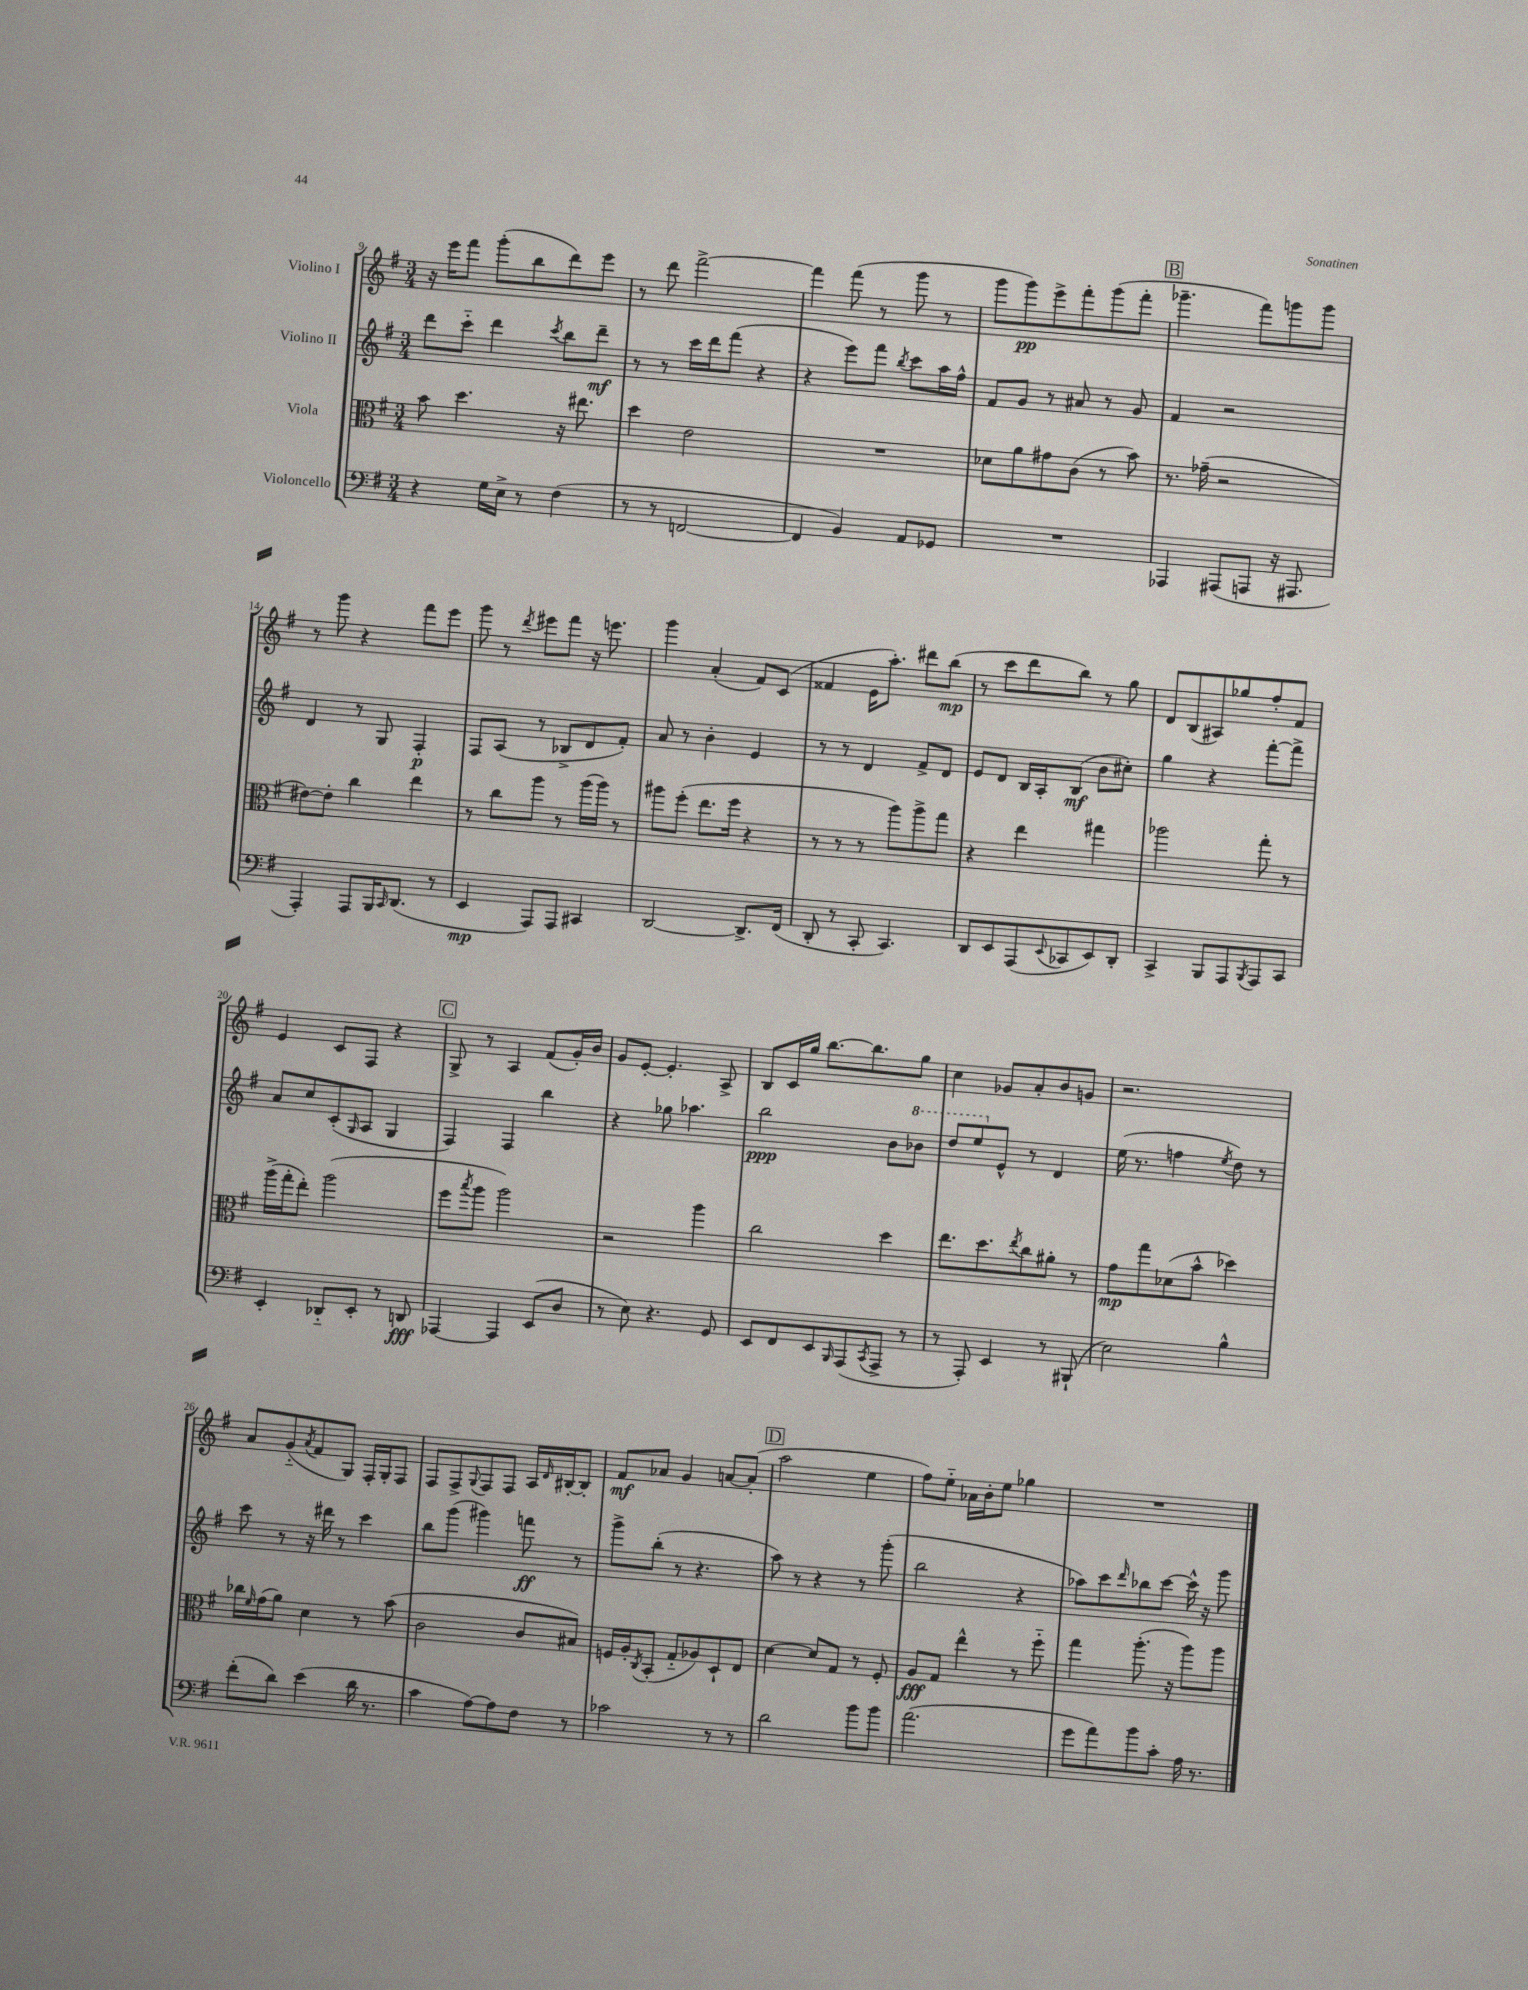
<<
\new StaffGroup <<
\new Staff = "s0" \with { instrumentName = "Violino I" } {
    \clef treble \key g \major \numericTimeSignature \time 3/4
    r16 e'''16 fis'''8 g'''8-.( b''8 d'''8) e'''8 |
    r8 d'''8 fis'''2~-> |
    fis'''4 fis'''8( r8 g'''8 r8 |
    g'''8 g'''8\pp) e'''8-> fis'''8-. g'''8( fis'''8-. |
    \mark \markup { \box "B" } ges'''4.-- fis'''8) g'''8 g'''8 |
    r8 g'''8 r4 fis'''8 e'''8 |
    g'''8 r8 \acciaccatura { d'''8 } eis'''8 fis'''8 r16 e'''8. |
    g'''4 a'4-.( fis'8) c'8( |
    fisis'4 e'16 a''8.-.) dis'''8 b''8\mp( |
    r8 c'''8 d'''8 b''8) r8 g''8 |
    d'8 b8( ais8) ges''8 fis''8-. fis'8 |
    e'4 c'8 fis8 r4 |
    \mark \markup { \box "C" } g8-> r8 a4 fis'8( g'16-.) b'16 |
    g'8 e'8~-. e'4.-. a8-> |
    b8 c'16 g''16 b''8.~ b''8. g''8 |
    c''4 ges'8 a'8-. b'8 g'8 |
    r2. |
    a'8 g'8-_( \acciaccatura { a'8 } fis'8 g8) fis16-. g16-. fis8 |
    fis8 fis8-> \appoggiatura { g8 } fis8 fis8 a16 \grace { d'16 } bis16~-. bis8-. |
    fis'8\mf aes'8 g'4 a'8~ a'8-.( |
    \mark \markup { \box "D" } a''2 e''4 |
    fis''8) e''8-_ aes'16 b'16-. e''8 ges''4 |
    R2. \bar "|." |
}
\new Staff = "s1" \with { instrumentName = "Violino II" } {
    \clef treble \key g \major \numericTimeSignature \time 3/4
    d'''8 c'''8-_ d'''4 \acciaccatura { c'''8 } b''8 d'''8--\mf |
    r8 r8 c'''16 d'''16 fis'''8( r4 |
    r4 e'''8) fis'''8 \acciaccatura { b''8 } c'''8 a''16 fis''16-^ |
    fis'8 g'8 r8 ais'8 r8 g'8 |
    \mark \markup { \box "B" } fis'4 r2 |
    d'4 r8 g8 fis4-.\p |
    fis8 a8( r8 bes8-> d'8 fis'8-.) |
    a'8 r8 b'4-. e'4 |
    r8 r8 d'4 fis'8-> d'8 |
    e'8 d'8 b16 a16-. b8\mf( b'8 cis''8-.) |
    g''4 r4 fis'''8~-. fis'''8-> |
    a'8 c''8 c'8-.( \grace { g16 } a8 g4 |
    \mark \markup { \box "C" } fis4) fis4 b''4 |
    r4 ges''8 aes''4. |
    b''2\ppp b'8 \ottava #1 bes''8 |
    d'''8 e'''8 \ottava #0 e'8-^ r8 d'4 |
    e''16( r8. f''4 \acciaccatura { e''8 } d''8) r8 |
    c'''8 r8 r16 dis'''16 r8 c'''4 |
    b''8 g'''8( gis'''4) f'''8\ff r8 |
    g'''8-> b''8-.( r8 r4. |
    \mark \markup { \box "D" } a''8) r8 r4 r8 g'''8-.( |
    b''2 r4 |
    aes''8) c'''8 \grace { d'''16 } bes''8 c'''8~ c'''16-^ r16 g'''8 \bar "|." |
}
\new Staff = "s2" \with { instrumentName = "Viola" } {
    \clef alto \key g \major \numericTimeSignature \time 3/4
    b'8 d''4. r16 eis''8. |
    d''4 e'2 |
    R2. |
    des'8 a'8 gis'8 c'8( r8 b'8) |
    \mark \markup { \box "B" } r8. ges'16--( r2 |
    eis'8~) eis'8-. c''4 e''4 |
    r8 c''8 a''8 r8 a''16( a''16) r8 |
    ais''8 fis''8-.( e''8. fis''16 r4 |
    r8 r8 r8 a''8) a''8-> g''8 |
    r4 e''4 gis''4 |
    aes''2 g''8-. r8 |
    a''16->( g''16-. e''8-.) a''2( |
    \mark \markup { \box "C" } fis''8 \acciaccatura { b''8 } a''8 a''2) |
    r2 a''4 |
    c''2 d''4 |
    e''8. d''8. \acciaccatura { e''8 } c''8 ais'8-. r8 |
    g'8\mp g''8 des'8( b'8-^ des''4) |
    ces''16 \grace { fis'16 } g'16( a'8) d'4 r8 b'8( |
    c'2 c'8 bis8) |
    f16 a16-. \acciaccatura { c8 } b,8-.( g8-_ aes8) d8-! e8 |
    \mark \markup { \box "D" } d'4~ d'8 g8 r8 fis8-. |
    a8\fff g8 e''4-^ r8 fis''8-_ |
    g''4 a''8.-.( r16 a''8) a''8 \bar "|." |
}
\new Staff = "s3" \with { instrumentName = "Violoncello" } {
    \clef bass \key g \major \numericTimeSignature \time 3/4
    r4 g16 e16-> r8 fis4( |
    r8 r8 f,2~ |
    f,4 b,4) a,8 ges,8 |
    R2. |
    \mark \markup { \box "B" } aes,,4 ais,,8( a,,8 r16 ais,,8. |
    a,,4-.) a,,8 b,,16 \grace { c,16 } d,8.( r8 |
    e,4\mp a,,8) a,,8 cis,4 |
    d,2~ d,8.-> fis,16( |
    d,8-. r8 c,8-. c,4.) |
    d,8 e,8 a,,8( \appoggiatura { e,8 } ces,8 e,8) d,8-. |
    c,4-> b,,8 a,,8 \acciaccatura { b,,8 } a,,8 c,8 |
    e,4-. des,8-_ e,8-. r8 d,8\fff |
    \mark \markup { \box "C" } aes,,4~ aes,,4 e,8( d8 |
    r8 e8) r4. g,8 |
    e,8 fis,8 e,8 \grace { b,,16 } a,,8( \acciaccatura { c,8 } a,,8-> r8 |
    r8 a,,8-.) e,4 r8 bis,,8-!( |
    e2) b4-^ |
    fis'8-.( d'8) e'4( d'16 r8. |
    c'4 a8~) a8 fis8 r8 |
    ces'2 r8 r8 |
    \mark \markup { \box "D" } d'2 b'8 b'8 |
    a'2.( |
    g'8 a'8) b'8 c'8-. a16 r8. \bar "|." |
}
>>
>>
\layout { \context { \Score currentBarNumber = #9 } }
